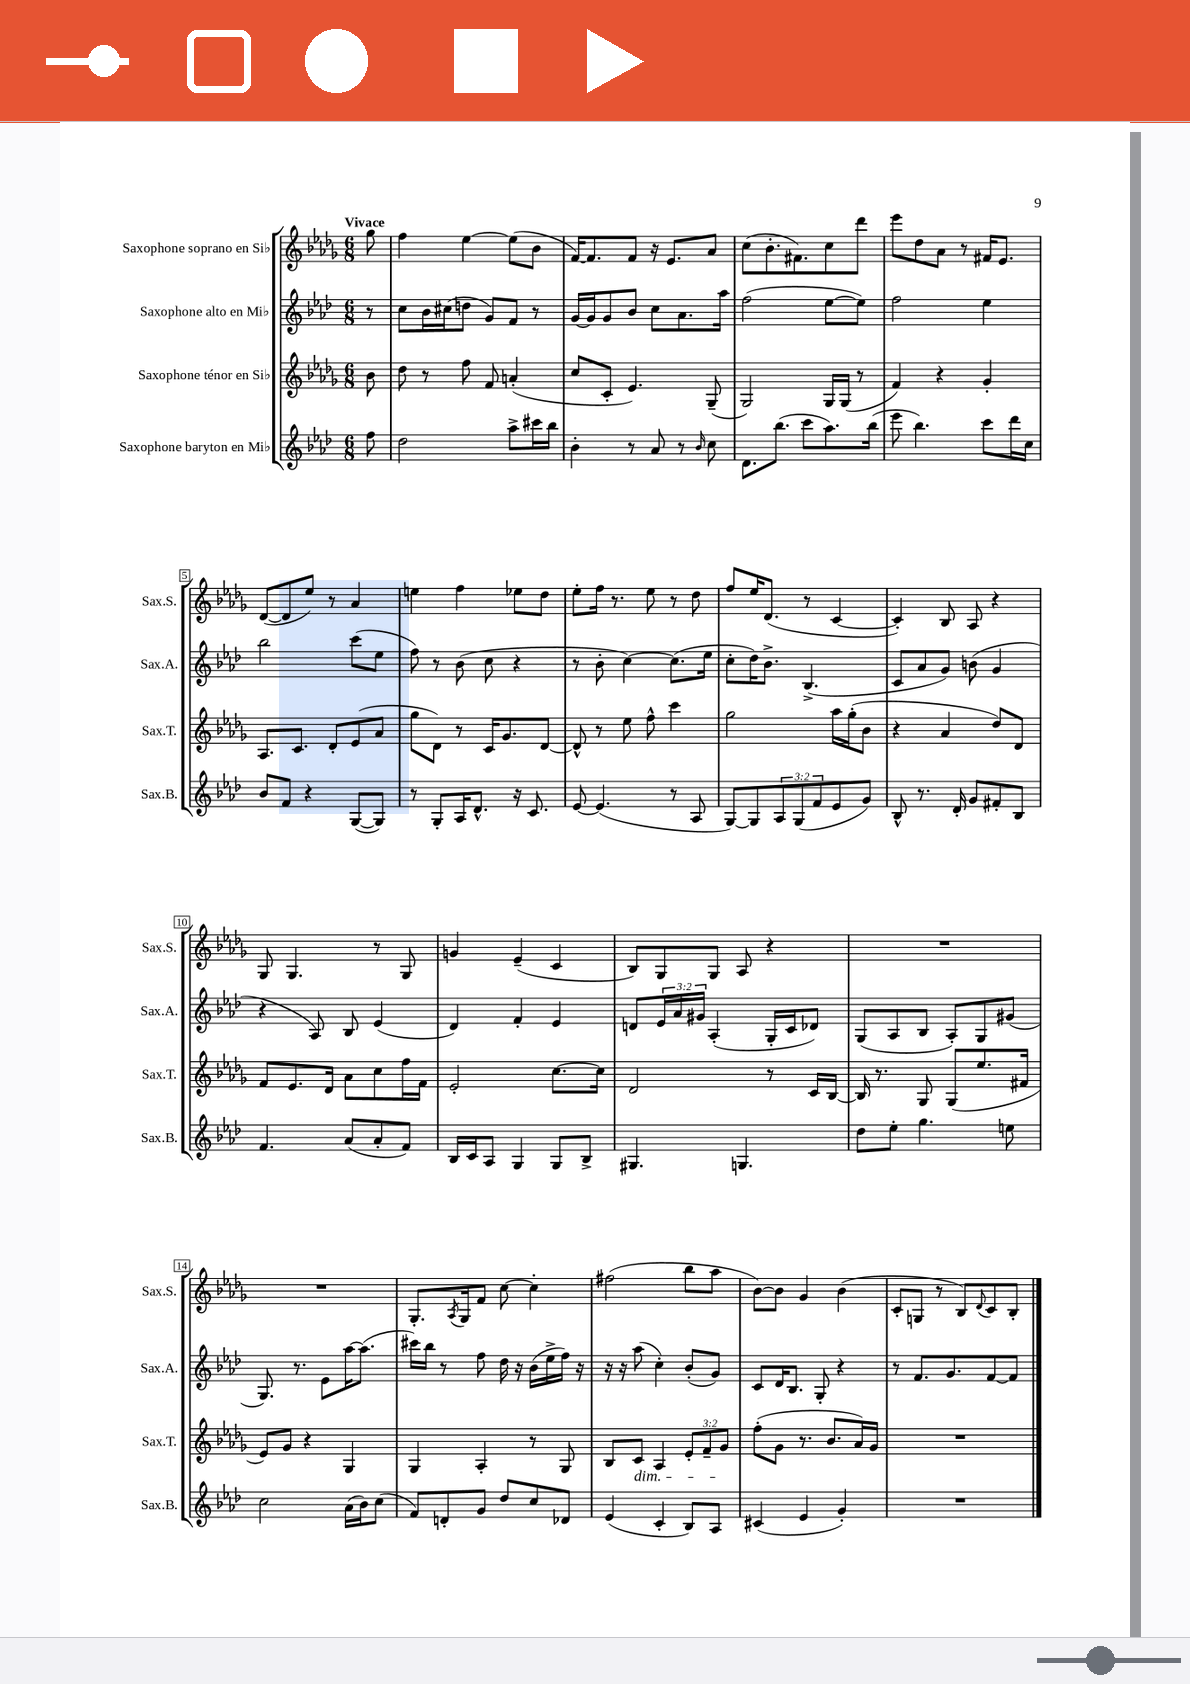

**kern	**kern	**kern	**kern
*part4	*part3	*part2	*part1
*staff4	*staff3	*staff2	*staff1
*I"Saxophone baryton en Mi♭	*I"Saxophone ténor en Si♭	*I"Saxophone alto en Mi♭	*I"Saxophone soprano en Si♭
*I'Sax.B.	*I'Sax.T.	*I'Sax.A.	*I'Sax.S.
*clefG2	*clefG2	*clefG2	*clefG2
*k[b-e-a-d-]	*k[b-e-a-d-g-]	*k[b-e-a-d-]	*k[b-e-a-d-g-]
*M6/8	*M6/8	*M6/8	*M6/8
=	=	=	=
!	!	!	!LO:TX:a:B:t=Vivace
8ff\	8b-\	8r	8gg-\
=1	=1	=1	=1
2dd-\	8dd-\	8cc\L	4ff\
.	8r	16b-\L	.
.	.	(16cc#X\J	.
.	8ff\	8ddn\J	[4ee-\
.	8f/	8g/L)	.
8aa-^\L	(4an'/	8f/J	(8ee-\L]
16ccc#X\L	.	8r	8b-\J
16bb-\JJ	.	.	.
=2	=2	=2	=2
4b-'\	8cc/L	[16g/LL	[16f/KL)
.	.	16g/J]	8.f/]
.	8c'/J	8g/	.
8r	4.e-/)	8b-/J	8f/J
8a-/	.	8cc\L	16r
.	.	.	8.e-/L
8r	.	8.a-\	.
16qqb-/	.	.	.
8cc\	(8G-~/	.	8a-/J
.	.	16aa-\Jk	.
=3	=3	=3	=3
8.d-\L	2G-/)	(2ff\	(8cc\L
.	.	.	8.b-'\
(8.bb-\J	.	.	.
.	.	.	8.f#X\)
8ccc\L	.	.	.
8.aa-\)	16G-/LL	[8ee-\L	8cc\
.	(16G-/JJ	.	.
.	8r	8ee-\J])	8ddd-\J
(16bb-\Jk	.	.	.
=4	=4	=4	=4
8eee-\	4f/)	2ff\	8eee-\L
4.bb-\)	.	.	8dd-\
.	4r	.	8a-\J
.	.	.	8r
8ccc\L	4g-'/	4ee-\	16f#X/KL
.	.	.	8.e-/J
16ddd-\L	.	.	.
16cc\JJ	.	.	.
!!LO:LB:g=z
=5	=5	=5	=5
8b-/L	8.A-/L	2bb-\	([8d-/L
8f/J	.	.	8d-/]
.	8.c/J	.	.
4r	.	.	8ee-/J)
.	8d-'/L	.	8r
([8G/L	(8e-/	(8ccc\L	4a-/
8G/J])	8a-/J	8ee-\J	.
=6	=6	=6	=6
8r	8gg-\L	8ff\)	4een\
8G'/L	8d-\J)	8r	.
16A-/K	8r	(8b-\	4ff\
8.d-^^/J	.	.	.
.	16c/KL	8cc\	.
.	8.g-/	.	.
16r	.	4r	8ee-X\L
8.c/	.	.	.
.	[8d-/J	.	8dd-\J
=7	=7	=7	=7
[8e-/	8d-^^/]	8r	8ee-'\L
(4.e-/]	8r	8b-'\	16ff\Jk
.	.	.	8.r
.	8ee-\	[4cc\)	.
.	8ff^^\	.	8ee-\
8r	4ccc\	(8.cc\L]	8r
8A-/	.	.	8dd-\
.	.	16ee-\Jk	.
=8	=8	=8	=8
[8G/L)	2gg-\	8cc'\L	8ff/L
8G/]	.	16dd-\K)	16ee-/K
.	.	8.b-^\J	(8.d-/J
12A-/	.	.	.
(12G/	.	.	.
.	.	(4.B-^/	8r
12f/	.	.	.
8e-/	16aa-\LL	.	[4c/
.	(16gg-'\J	.	.
8g/J)	8b-\J	.	.
=9	=9	=9	=9
8B-^^/	4r	8c/L	4c'/])
8.r	.	8a-/	.
.	4a-/	8g/J)	8B-/
16d-'/	.	.	.
8g/L	.	(8bn\	8A-/
8f#X'/	8dd-/L)	4g/	4r
8B-/J	8d-/J	.	.
!!LO:LB:g=z
=10	=10	=10	=10
4.f/	8f/L	4r	8G-/
.	8.e-/	.	4.G-/
.	.	8A-/)	.
.	16d-/Jk	.	.
(8a-/L	8a-\L	8B-/	.
8a-'/	8cc\	(4e-/	8r
8f/J)	16ff\L	.	8G-/
.	16f\JJ	.	.
=11	=11	=11	=11
16B-/LL	2e-'/	4d-/)	4gn/
16c/J	.	.	.
8A-/J	.	.	.
4G/	.	4f'/	(4e-~/
8G/L	[8.cc\L	4e-/	4c/
8B-^/J	.	.	.
.	16cc\Jk]	.	.
=12	=12	=12	=12
4.G#X/	2d-/	8dn/L	8B-/L)
.	.	24e-/L	8G-/
.	.	24a-/	.
.	.	24g#X/JJ	.
.	.	(4A-'/	8G-/J
4.Gn/	.	.	8A-/
.	8r	16G'/LL	4r
.	.	16c/J	.
.	16c/LL	8d-X/J)	.
.	[16B-/JJ	.	.
=13	=13	=13	=13
8dd-\L	16B-/]	(8G/L	2.r
.	8.r	.	.
8ee-'\J	.	8A-/	.
4.gg\	8G-/	8B-/J	.
.	(8G-/L	8A-'/L)	.
.	8.ee-/	8G/	.
8een\	.	(8g#X/J	.
.	16f#X/Jk	.	.
!!LO:LB:g=z
=14	=14	=14	=14
2cc\	8e-/L)	8.G/)	2.r
.	8g-/J	.	.
.	.	8.r	.
.	4r	.	.
.	.	8e-\L	.
(16a-\LL	4G-/	[16aa-\K	.
16b-\J)	.	(8.aa-\J]	.
(8cc\J	.	.	.
=15	=15	=15	=15
8f/L)	4G-/	16ccc#X\LL)	8.G-'/L
.	.	16bb-\JJ	.
8dn'/	.	8r	.
.	.	.	8qA-/
.	.	.	16G-/k
8g/J	4A-'/	8ff\	8f/J
8dd-/L	.	16dd-\	[8cc\
.	.	16r	.
8cc/	8r	(16b-\LL	4cc'\]
.	.	16ee-^\	.
8d-X/J	8G-/	16ff\JJ)	.
.	.	16r	.
=16	=16	=16	=16
(4e-/	8B-/L	16r	(2ff#X\
.	.	16r	.
!	!LO:TX:b:i:t=dim.	!	!
.	8c/J	(8aa-\	.
4c'/	4A-/	4cc'\)	.
8B-/L)	12e-'/L	(8b-'/L	8bb-\L
.	12f~/	.	.
8A-/J	.	8g/J)	8aa-\J
.	12g-/J	.	.
=17	=17	=17	=17
(4c#X/	(8ff'\L	8c/L	[8b-\L)
.	8g-\J	16d-/K	8b-\J]
.	.	8.B-/J	.
4e-/	8.r	.	4g-/
.	.	8G'/	.
.	8.b-/L	.	.
4g'/)	.	4r	(4b-\
.	16a-/L)	.	.
.	16g-/JJ	.	.
=18	=18	=18	=18
2.r	2.r	8r	8c'/L
.	.	8.f/L	8Gn/J
.	.	.	8r
.	.	8.g/	.
.	.	.	8B-/L)
.	.	.	8qqd-/
.	.	[8f/	8c/
.	.	8f/J]	8B-'/J
==	==	==	==
*-	*-	*-	*-
